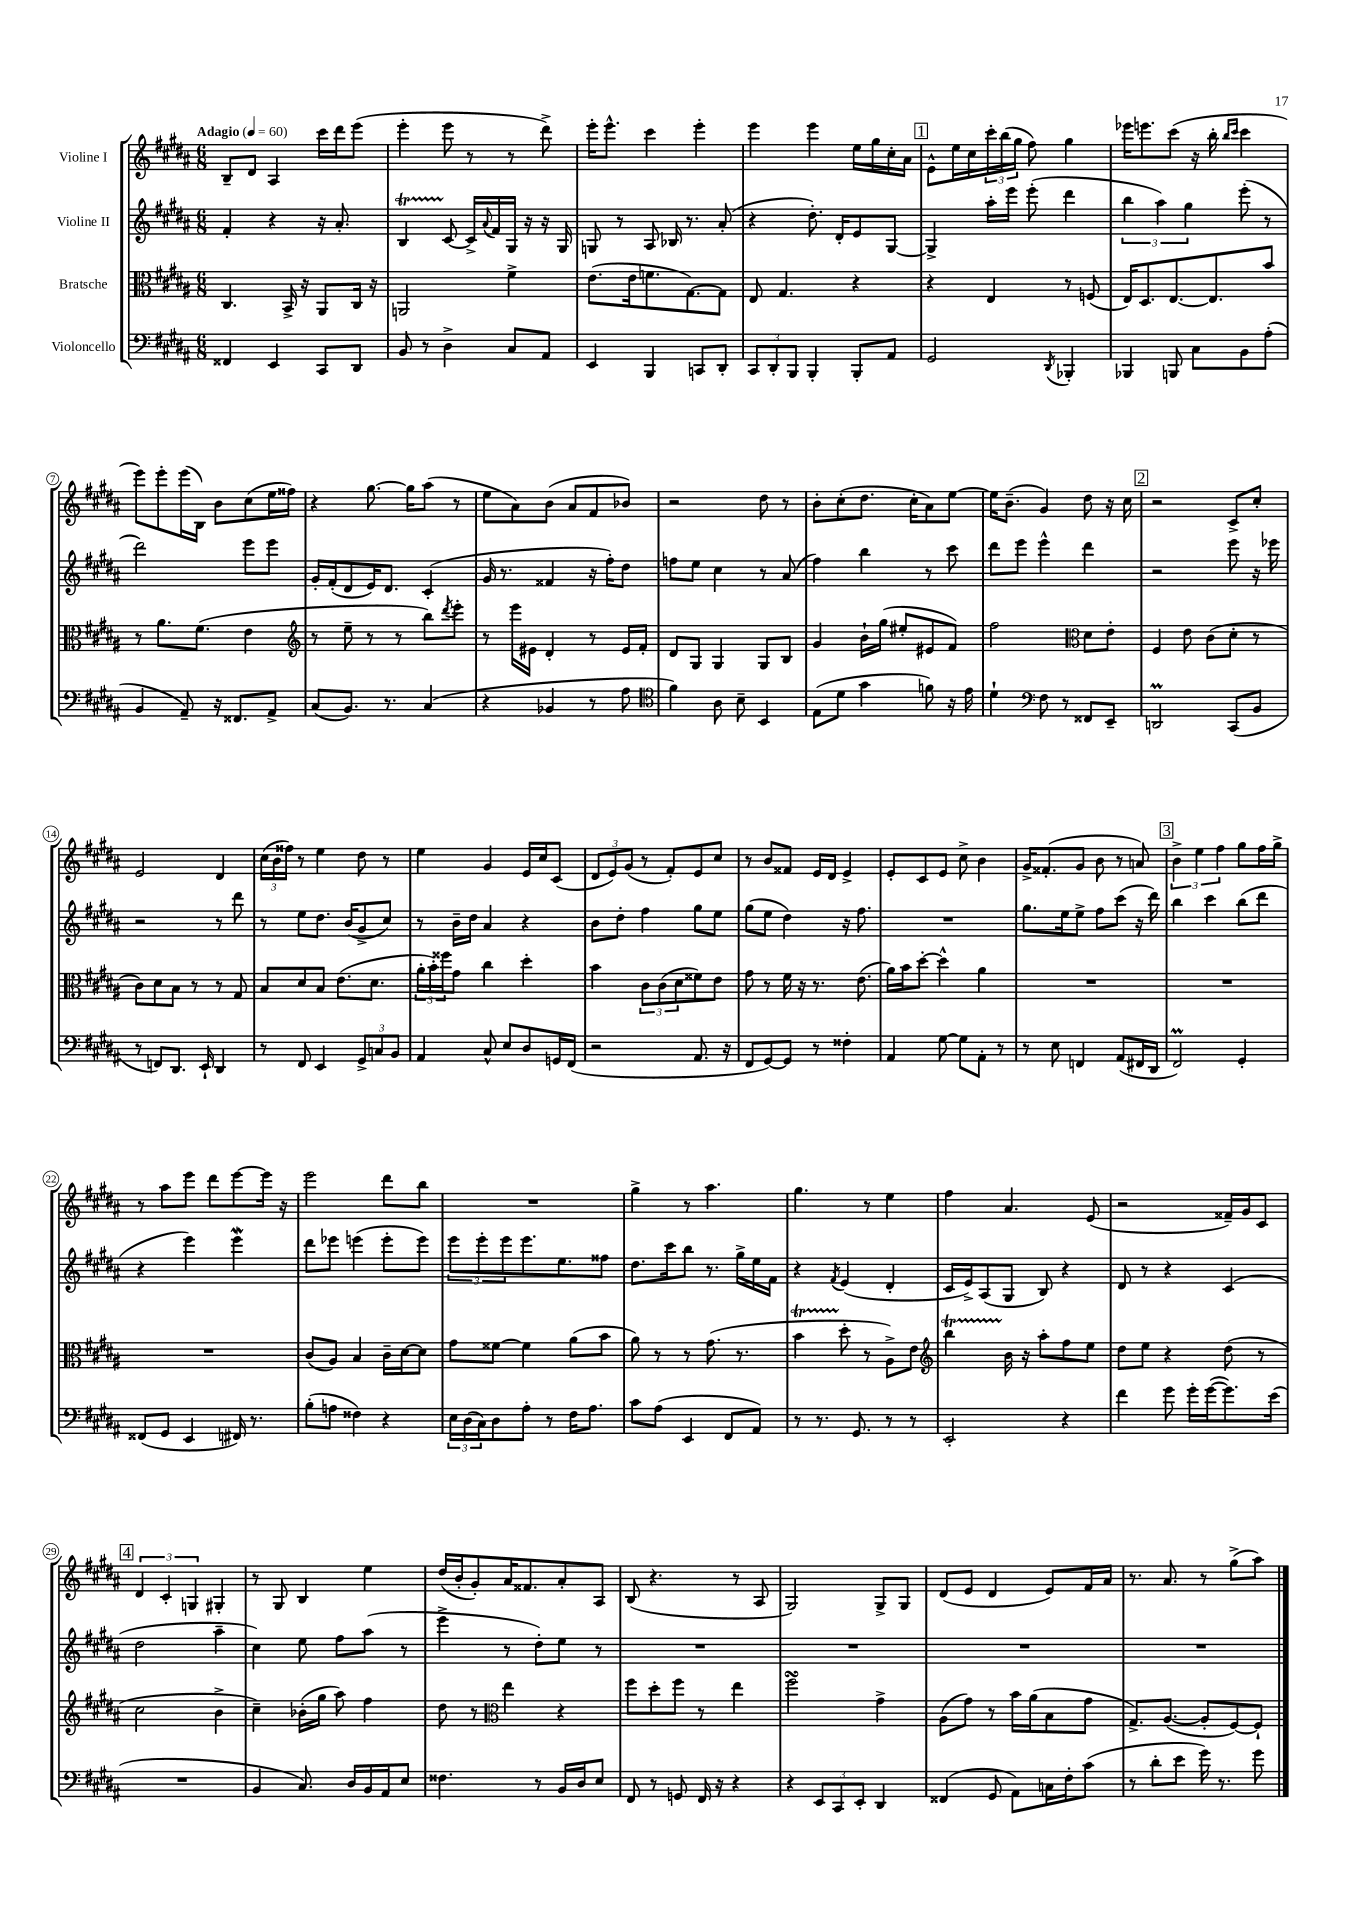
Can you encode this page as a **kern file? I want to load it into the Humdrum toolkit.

**kern	**kern	**kern	**kern
*staff4	*staff3	*staff2	*staff1
*clefF4	*clefC3	*clefG2	*clefG2
*k[f#c#g#d#a#]	*k[f#c#g#d#a#]	*k[f#c#g#d#a#]	*k[f#c#g#d#a#]
*M6/8	*M6/8	*M6/8	*M6/8
*MM60	*MM60	*MM60	*MM60
4FF##	4.C#	4f#'	8B~
.	.	.	8d#
4EE	.	4r	4A#
.	16BB^	.	.
.	16r	.	.
8CC#	8AA#	16r	16ccc#
.	.	8.a#'	16ddd#
8DD#	16C#	.	(8eee
.	16r	.	.
=	=	=	=
8BB	2AA	4B	4eee'
8r	.	.	.
4D#^	.	[8c#	8eee
.	.	16c#^]	8r
.	.	8qqa#	.
.	.	16f#	.
8C#	4f#^	16G#	8r
.	.	16r	.
8AA#	.	16r	8ddd#^)
.	.	16G#	.
=	=	=	=
4EE	(8.e	8G	16eee'
.	.	.	8.eee^^
.	.	8r	.
.	16e	.	.
4BBB	8.f	8A#	4ccc#
.	.	16B-	.
.	[8.G#)	8.r	.
8CC	.	.	4eee'
8DD#'	8G#]	(8a#'	.
=	=	=	=
12CC#	8E	4r	4eee
12DD#'	.	.	.
.	4.G#	.	.
12BBB	.	.	.
4BBB'	.	8.dd#')	4eee
.	.	16d#'	.
8BBB'	4r	8e	16ee
.	.	.	16gg#
8AA#	.	[8G#	16cc#'
.	.	.	16a#
=	=	=	=
2GG#	4r	4G#^]	8e^^
.	.	.	16ee
.	.	.	16cc#
.	4E	16aa#'	24ccc#'
.	.	.	(24bb
.	.	16eee	.
.	.	.	24gg#
.	.	(8eee'	8ff#)
8qDD#	.	.	.
4BBB-'	8r	4ddd#	4gg#
.	(8F	.	.
=	=	=	=
4BBB-	16E)	6bb	16eee-
.	8.D#	.	8.eee
.	.	6aa#)	.
8BBB	[8.E	.	(8ccc#
.	.	6gg#	.
8C#	.	.	16r
.	8.E]	.	16bb'
.	.	.	16qqbb
.	.	.	16qqccc#
8BB	.	(8eee'	4ccc#
(8A#'	8b	8r	.
=	=	=	=
4BB	8r	2ddd#)	8eee)
.	8.a#	.	8eee'
8AA#~)	.	.	(16eee
.	(8.f#	.	16B)
16r	.	.	8b
8.FF##	.	.	.
.	4e	8eee	(8cc#
8AA#^	.	8eee	16ee
.	.	.	16ff##)
=	=	=	=
*	*clefG2	*	*
(8C#	8r	16g#'	4r
.	.	(16f#'	.
8.BB)	8ee~	8d#	.
.	8r	16e)	[8.gg#
8.r	.	8.d#	.
.	8r	.	.
.	.	.	16gg#]
(4C#	8bb)	(4c#'	(8aa#
.	8qddd#	.	.
.	8eee'	.	8r
=	=	=	=
4r	8r	16g#	8ee
.	.	8.r	.
.	16eee	.	8a#)
.	16e#	.	.
4BB-	4d#'	4f##	(8b
.	.	.	8a#
8r	8r	16r	8f#
.	.	16ff#')	.
8A#	16e#	8dd#	8b-)
.	16f#'	.	.
=	=	=	=
*clefC4	*	*	*
4f#)	8d#	8ff	2r
.	8G#	8ee	.
8A#	4G#	4cc#	.
8B~	.	.	.
4BB	8G#	8r	8dd#
.	8B	(8a#	8r
=	=	=	=
(8E	4g#	4ff#)	8b'
8d#	.	.	(8cc#'
4g#	16b`	4bb	8.dd#
.	(16gg#	.	.
.	8ee#'	.	.
.	.	.	16cc#'
8f)	8e#	8r	8a#)
16r	8f#)	8ccc#	[8ee
16e	.	.	.
=	=	=	=
4d#`	2ff#	8ddd#	16ee]
.	.	.	(8.b~
.	.	8eee	.
*clefF4	*	*	*
8F#	.	4eee^^	4g#)
8r	.	.	.
*	*clefC3	*	*
8FF##	8d#	4ddd#	8dd#
8EE~	8e'	.	16r
.	.	.	16cc#
=	=	=	=
2DD	4F#	2r	2r
.	8e	.	.
.	(8c#	.	.
(8CC#	8d#'	8eee	8c#^
8BB	8r	16r	8cc#'
.	.	16eee-	.
=	=	=	=
8r	8c#)	2r	2e
8FF)	8d#	.	.
8.DD#	8B	.	.
.	8r	.	.
16EE`	.	.	.
4DD#	8r	8r	4d#
.	8G#	8ddd#	.
=	=	=	=
8r	8B	8r	(24cc#
.	.	.	24b
.	.	.	24ff##)
8FF#	8d#	8ee	8r
4EE	8B	8.dd#	4ee
.	(8.e	.	.
.	.	(16b	.
12GG#^	.	8g#^	8dd#
.	8.d#	.	.
12C	.	.	.
.	.	8cc#)	8r
12BB	.	.	.
=	=	=	=
4AA#	24a#'	8r	4ee
.	24b')	.	.
.	24ff##	.	.
.	8g#	16b~	.
.	.	16dd#	.
8C#^^	4cc#	4a#	4g#
8E	.	.	.
8D#	4dd#'	4r	16e
.	.	.	16cc#
16GG	.	.	(8c#
(16FF#	.	.	.
=	=	=	=
2r	4b	8b	12d#
.	.	.	12e)
.	.	8dd#'	.
.	.	.	(12g#
.	12c#	4ff#	8r
.	(12c#	.	.
.	.	.	8f#')
.	12d#	.	.
8.AA#	8f##)	8gg#	8e
.	8e	8ee	8cc#
16r	.	.	.
=	=	=	=
8FF#	8g#	(8gg#	8r
[8GG#)	8r	8ee	8b
8GG#]	16f#	4dd#)	8f##
.	16r	.	.
8r	8.r	.	16e
.	.	.	16d#
4F##'	.	16r	4e^
.	(8.e	8.ff#	.
=	=	=	=
4AA#	16a#)	2.r	8e'
.	16b	.	.
.	[8dd#'	.	8c#
[8G#	4dd#^^]	.	8e
8G#]	.	.	8cc#^
8AA#'	4a#	.	4b
8r	.	.	.
=	=	=	=
8r	2.r	8.gg#	16g#^
.	.	.	(8.f##'
8E	.	.	.
.	.	16ee	.
4FF	.	8ee^	8g#
.	.	8ff#	8b
(8AA#	.	(8ccc#	8r
16FF#	.	16r	8a)
16DD#	.	16ddd#)	.
=	=	=	=
2FF#)	2.r	4bb	6b^
.	.	.	6ee
.	.	4ccc#	.
.	.	.	6ff#
4GG#'	.	(8bb	8gg#
.	.	8ddd#	16ff#
.	.	.	16gg#^
=	=	=	=
(8FF##	2.r	4r	8r
8GG#	.	.	8aa#
4EE	.	4eee)	8eee
.	.	.	8ddd#
16FF#)	.	4eee	[8eee
8.r	.	.	.
.	.	.	16eee]
.	.	.	16r
=	=	=	=
(8B'	(8c#	8ddd#	2eee
8A	8A#)	8eee-	.
4F##)	4B	(4eee	.
4r	16c#~	8eee'	8ddd#
.	[16d#	.	.
.	8d#]	8eee)	8bb
=	=	=	=
24E	8g#	12eee	2.r
(24D#	.	.	.
24C#)	.	12eee'	.
8D#	[8f##	.	.
.	.	12eee	.
8A#'	4f##]	8.eee	.
8r	.	.	.
.	.	8.ee	.
16F#	(8a#	.	.
8.A#	.	.	.
.	8b	8ff##	.
=	=	=	=
8c#	8a#)	8.dd#	4gg#^
(8A#	8r	.	.
.	.	16ccc#	.
4EE	8r	8bb	8r
.	(8.g#	8.r	4.aa#
8FF#	.	.	.
.	8.r	16gg#^	.
8AA#)	.	16ee	.
.	.	16f#	.
=	=	=	=
8r	4b	4r	4.gg#
8.r	.	.	.
.	.	8qf#	.
.	8dd#'	(4e	.
8.GG#	.	.	.
.	8r	.	8r
8r	8A#^)	4d#'	4ee
8r	8e	.	.
=	=	=	=
*	*clefG2	*	*
2EE'	4bb	16c#	4ff#
.	.	16e^)	.
.	.	(8A#	.
.	16b	8G#	4.a#
.	16r	.	.
.	8aa#'	8B)	.
4r	8ff#	4r	.
.	8ee	.	(8e
=	=	=	=
4f#	8dd#	8d#	2r
.	8ee	8r	.
8g#	4r	4r	.
16g#'	.	.	.
([16g#	.	.	.
8.g#])	(8dd#	(4c#	16f##~)
.	.	.	16g#
.	8r	.	8c#
(16e	.	.	.
=	=	=	=
2.r	2cc#	2dd#	6d#
.	.	.	6c#'
.	.	.	6G
.	4b^	4aa#~	4G#'
=	=	=	=
4BB	4cc#~)	4cc#)	8r
.	.	.	8G#
8.C#)	(16b-'	8ee	4B
.	16gg#	.	.
.	8aa#)	8ff#	.
16D#	.	.	.
16BB	4ff#	(8aa#	4ee
16AA#	.	.	.
8E	.	8r	.
=	=	=	=
4.F##	8dd#	4eee^	(16dd#
.	.	.	16b'
.	8r	.	8g#')
*	*clefC3	*	*
.	4ee	8r	16a#
.	.	.	8.f##
8r	.	8dd#')	.
16BB	4r	8ee	8a#'
16D#	.	.	.
8E	.	8r	8A#
=	=	=	=
8FF#	8ff#	2.r	(8B
8r	8dd#'	.	4.r
8GG	8ff#	.	.
16FF#	8r	.	.
16r	.	.	.
4r	4ee	.	8r
.	.	.	8A#
=	=	=	=
4r	2ff#	2.r	2G#)
12EE	.	.	.
12CC#	.	.	.
12EE'	.	.	.
4DD#	4g#^	.	8G#^
.	.	.	8G#
=	=	=	=
(4FF##	(8A#	2.r	(8d#
.	8g#)	.	8e
8GG#	8r	.	4d#
8AA#)	16b	.	.
.	(16a#	.	.
16C	8B	.	8e)
16F#'	.	.	.
(8c#	8g#	.	16f#
.	.	.	16a#
=	=	=	=
8r	8.G#^)	2.r	8.r
8d#'	.	.	.
.	([8.A#	.	8.a#
8e	.	.	.
16g#)	8A#']	.	8r
8.r	.	.	.
.	[8F#)	.	(8gg#^
8g#	8F#`]	.	8aa#)
==	==	==	==
*-	*-	*-	*-
